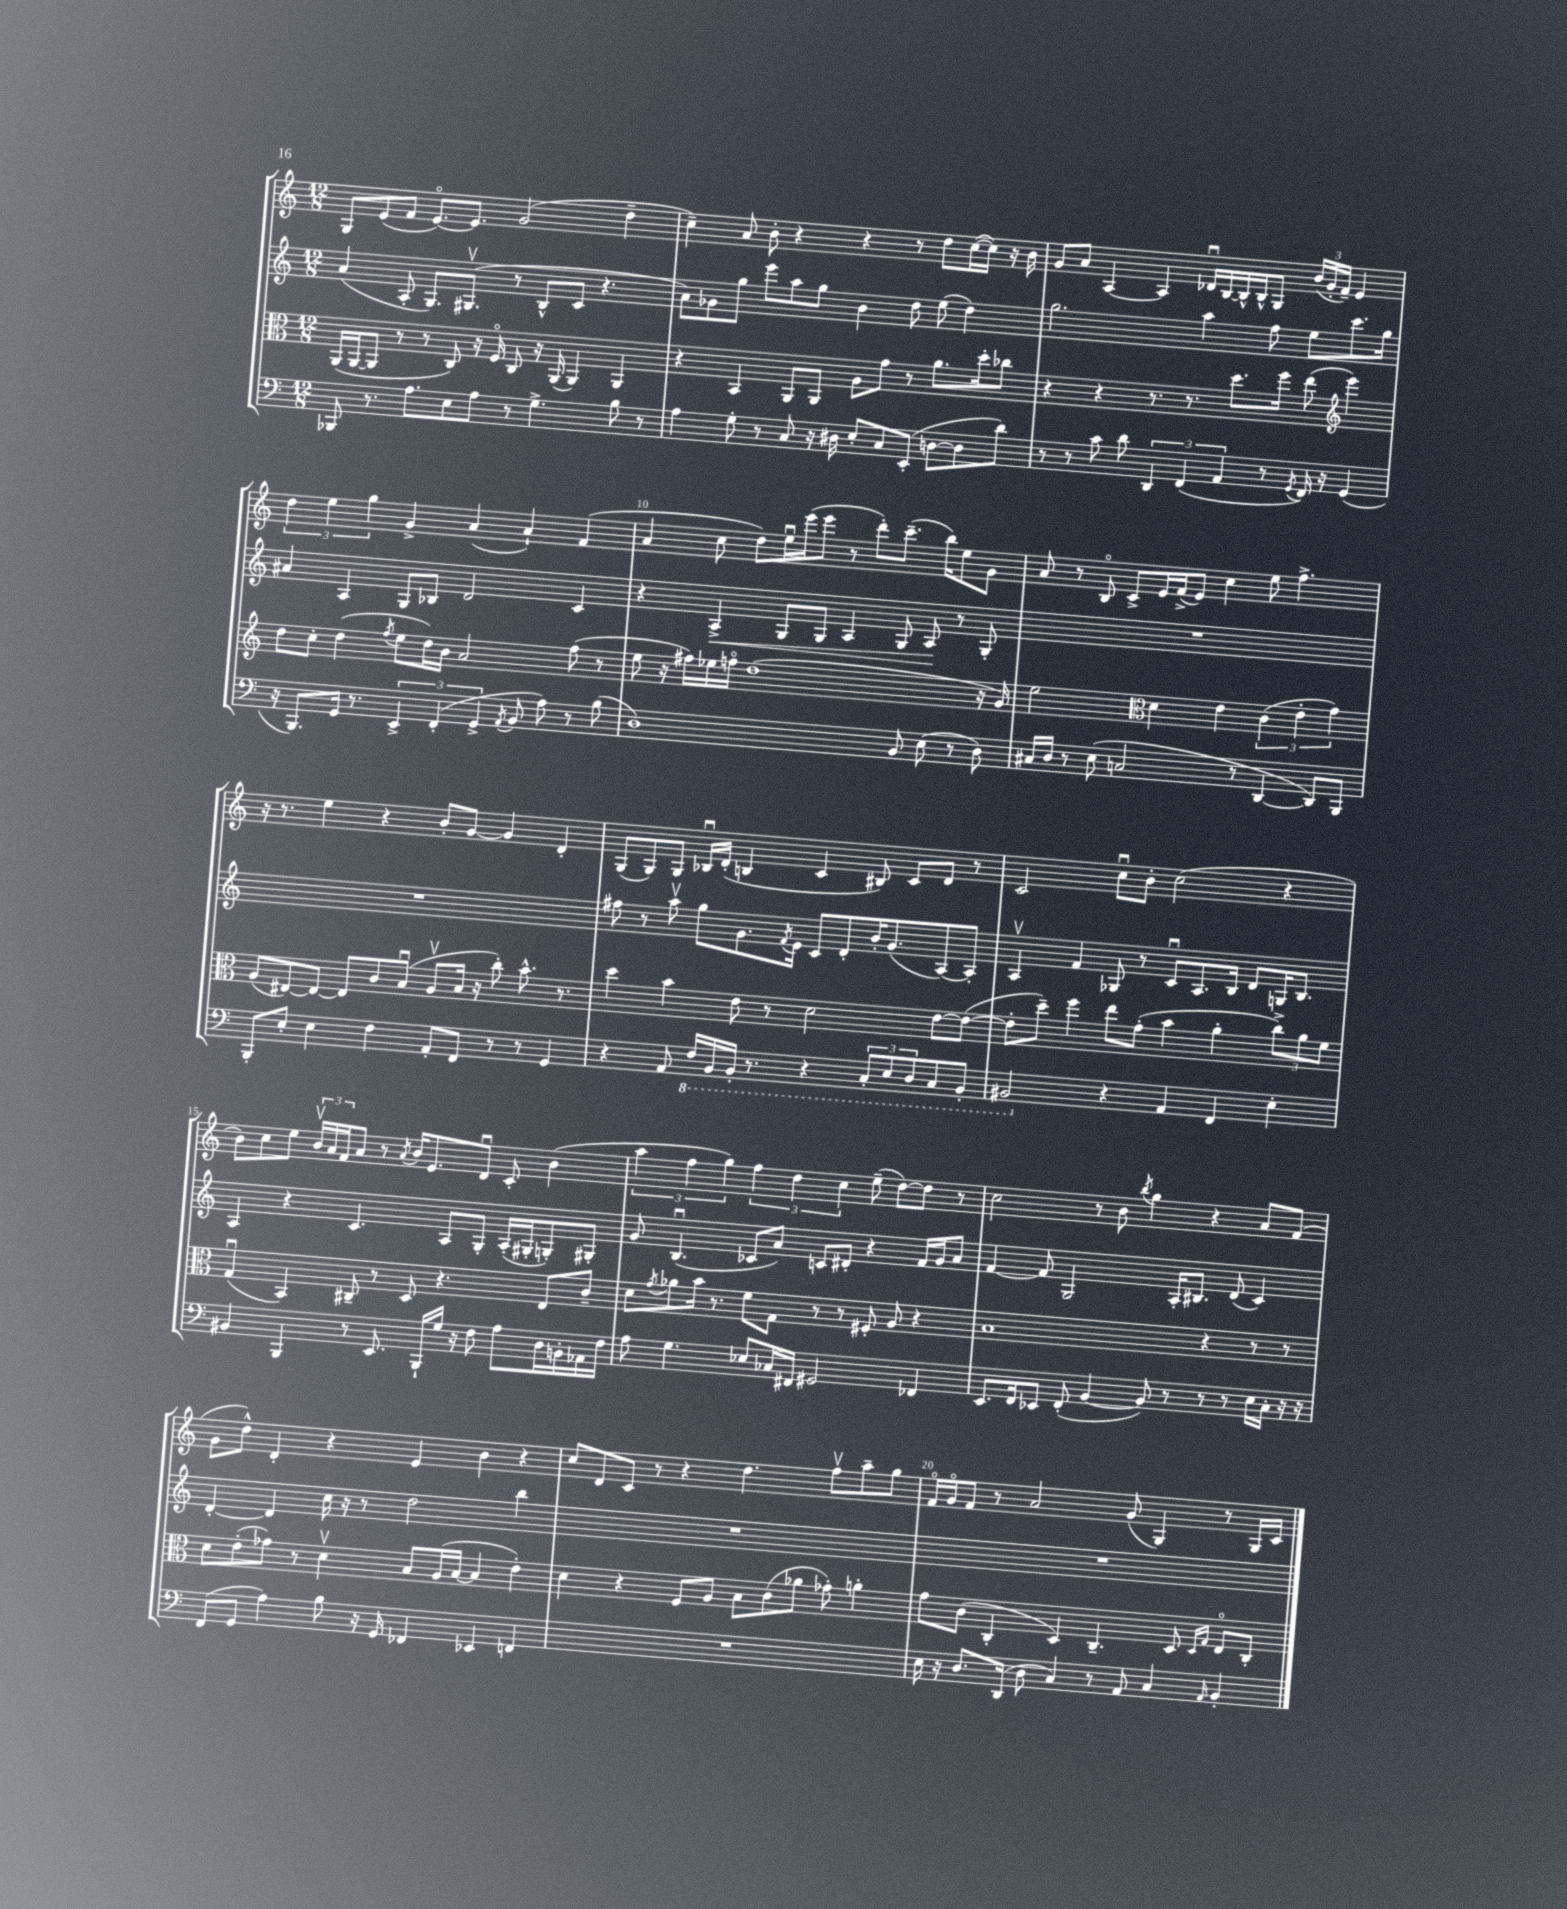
<<
\new StaffGroup <<
\new Staff = "s0" {
    \clef treble \key c \major \numericTimeSignature \time 12/8
    g8 e'8( f'8 e'8.~\flageolet) e'8. g'2( d''4-- |
    c''4--) a'8 b'8-. r4 r4 r8 d''8 c''16~( c''16) r16 b'16 |
    g'8 a'8 a4~ a4 des'16\downbow b16~ b16-^ b16-^ g8 \tuplet 3/2 { b'16( g'16-. f'16--) } e'4 |
    \tuplet 3/2 { d''4 e''4 g''4 } g'4-> a'4( a'4-!) f'4( |
    a'4 c''8 d''8) e''16\downbow e'''16( e'''8 r8 d'''8-.) c'''8.--( b''16) e''8 g'8 |
    a'8 r8 b8\flageolet c'8-> e'16 f'16->( e'8) c''4 e''8 f''4.-> |
    r16 r8. e''4 r4 b'8-. g'8~ g'4 d'4-. |
    g8( g8) g8 bes16\downbow d'16-.( b4 c'4 bis8) c'8 d'8 r8 |
    c'2 c''8\downbow b'8-. c''2( r4 |
    b'8) c''8 e''8 \tuplet 3/2 { b'16\upbow a'16 f'16 } a'8 r8 \acciaccatura { a'8 } b'16 e'8. d'8\downbow c'8-. b'4( |
    \tuplet 3/2 { a''4 f''4 g''4) } \tuplet 3/2 { f''4 d''4 c''4 } e''8--( d''8~) d''8 r8 |
    c''2 r8 b'8 \acciaccatura { b''8 } g''4 r4 a'8 f'8( |
    g'8 d''8-^) d'4-. r4 e'4 b'4 r4 |
    c''8 d'8 c'8 r8 r4 d''4. f''8\upbow a''8-- g''8 |
    f'16\flageolet g'16\flageolet f'8 r8 a'2 g'8( g4) r8 g16 c'16 \bar "|." |
}
\new Staff = "s1" {
    \clef treble \key c \major \numericTimeSignature \time 12/8
    a'4( a8-. g8.) gis8.\upbow( r8 b8-^ c'8 r4. |
    a'8) ges'8 g''8 e'''8 a''8 g''8 b'4 d''8 e''8( d''4) |
    g''2. a''4 f''8 e''8 c'''8. g''16 |
    ais'4 a4 g8 bes8 d'2 c'4 |
    r4 a4->\< g8 g8 a4 g8 a8\! r8 g8-. |
    R1. |
    R1. |
    fis''8 r8 a''8\upbow g''8 g'8. \acciaccatura { f'8 } e'16 c'8 d'8-. b'16-. g'8.( a8~) a8-. |
    a4\upbow f'4 ges8 r8 c'8\downbow a8. b16 d'8 g16 b8. |
    a4 r4 c'4. a8 g8-. a16-.( gis16-. g8-.) gis8-. |
    g'8 b4.\downbow( ces'8 a'8) c'8 dis'8-. r4 f'16 g'16 a'8 |
    f'4~ f'8 g2 a16-. bis8. d'8( c'4) |
    d'4~-. d'4 c''16 r16 r8 d''2 b''4 |
    R1. |
    R1. \bar "|." |
}
\new Staff = "s2" {
    \clef alto \key c \major \numericTimeSignature \time 12/8
    a,16( a,16~ a,8 r8 r8 c8) r16 f16\flageolet c8 r16 a,16( a,4) a,4 |
    r4 b,4 a,8 a,8 a8 g'8 r8 a'8. d''16-. ces''8 |
    r4 r4 r8. r8. d''8. f''16 e''8( \clef treble e'''4) |
    d''8 c''8-. d''4( \acciaccatura { f''8 } e''8 d''16) b'16 a'2 f''8( r8 |
    e''8 r16 fis''16) ees''16 f''16\flageolet d''1( r16 g'16) |
    e''2 \clef alto d'4 e'4 \tuplet 3/2 { c'4( e'4-. g'4) } |
    a8( eis8~) eis8~ eis8 c'8 b8\downbow( a8\upbow b16 r16 c''8-.) b'8.-^ r8. |
    d''4 b'4 e'8 r8 d'2 e'8~ e'8~( |
    e'8-. d''8--) f''4 e''8 g'8-.( b'4 a'4-. \tuplet 3/2 { c''8->) a'8 f'8 } |
    g4\downbow( b,4) cis8-- r8 d8 r4. e8 c'8-- |
    d'8 \acciaccatura { g'8 } aes'8 b'16 r8. f'8 g8 r8 r8 fis8-. a8 r4 |
    b1 r4 r8 r8 |
    d'8 e'8-.( ges'8) r8 d'4\upbow b8 a16( b16~ b4 e'4-.) |
    d'4 r4 f8 a8 b8 c'8( aes'8 ges'8-.) a'4-. |
    g'8 c'8( c4-. d4) c4.-- d8 \grace { d16 g16 } e8\flageolet c8-. \bar "|." |
}
\new Staff = "s3" {
    \clef bass \key c \major \numericTimeSignature \time 12/8
    bes,,8 r8. a8. e8 a8 r8 g4.-> b8 r8 |
    a4 g8-. r8 c8 r16 dis16 e8-. c8 e,8-.( d8~ d8 d'8) |
    r8 r8 c'8 d'8 \tuplet 3/2 { d,4 f,4( a,4 } r8 \acciaccatura { g,8 } f,16) r16 g,4( |
    r16 b,,8.) g,16 r8. \tuplet 3/2 { e,4-> f,4-.( g,4-> } \acciaccatura { a,8 } b,8 a8) r8 b8( |
    d1) b,8 e8( r8 d8) |
    cis16 d16 r8 e8( c2 r8 d,4~ d,8) b,,8 |
    b,,8-. e8-. e4 f4 a,8-. f,8 r8 r8 g,4 |
    r4 a,8 \ottava #-1 f,16 b,,16 b,,16-. r8. r4 \tuplet 3/2 { c,8-. e,8 d,8 } c,8 b,,8-. |
    bis,,2 \ottava #0 r4 a,4 f,4 e4-. |
    bis,4 b,,4 r8 e,8. b,,16-! g16 r16 f8 a8 d16 b,16-. aes,16 f16 |
    a8 g4. ees8 ces16 fis,16 gis,2 fes,4 |
    e,8. f,16 ees,8 f,8-.( b,4~ b,8) r8 r8 r8 e16 c16-. r16 r16 |
    f,8( g,8 a4) b8 r16 g,16 fes,4 ees,4 f,4 |
    R1. |
    e16 r16 d8. d,16( d8 c4) r8 a,8 c4 \grace { a,16 } b,4-. \bar "|." |
}
>>
>>
\layout { \context { \Score currentBarNumber = #6 \override BarNumber.break-visibility = ##(#f #t #t) barNumberVisibility = #(every-nth-bar-number-visible 5) } }
